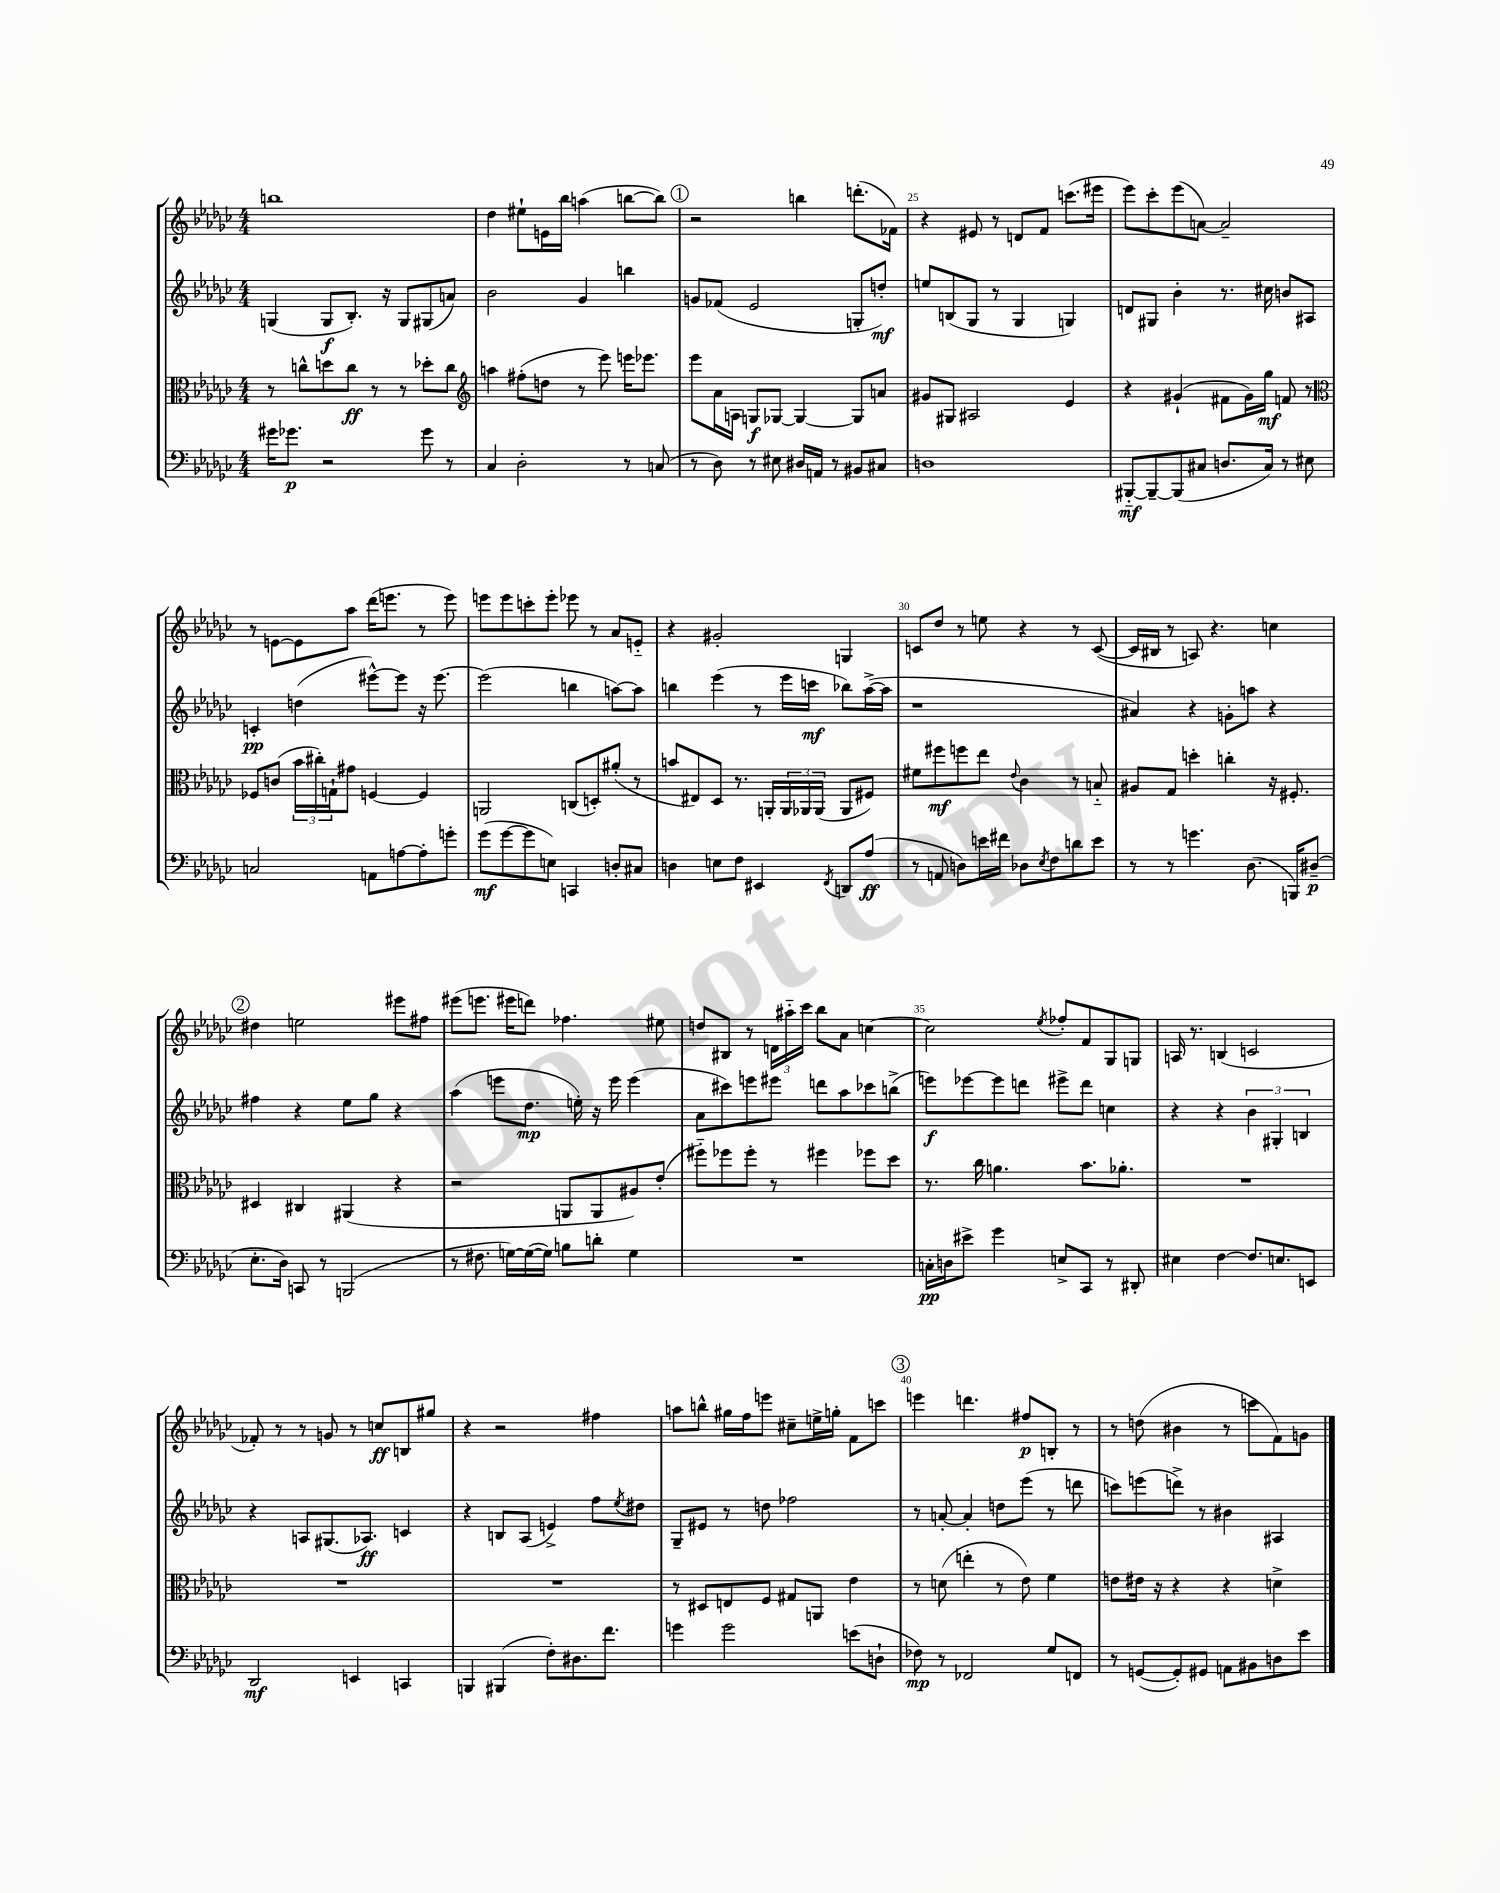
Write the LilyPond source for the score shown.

<<
\new StaffGroup <<
\new Staff = "s0" {
    \clef treble \key ges \major \numericTimeSignature \time 4/4
    b''1 |
    des''4 eis''8-! e'16 bes''16 a''4( b''8~ b''8) |
    \mark \markup { \circle "1" } r2 b''4 d'''8.-.( fes'16) |
    r4 eis'8 r8 d'8 f'8 c'''8.( eis'''16 |
    ees'''8) ces'''8-. ees'''8( a'8~) a'2-- |
    r8 e'8~ e'8 aes''8 des'''16( e'''8. r8 e'''8) |
    e'''8 e'''8 c'''8-. e'''8-. ees'''8 r8 aes'8 e'8-_ |
    r4 gis'2-. g4 |
    c'8 des''8 r8 e''8 r4 r8 c'8~( |
    c'16 bis16 r8 a8) r4. c''4 |
    \mark \markup { \circle "2" } dis''4 e''2 eis'''8 fis''8 |
    eis'''8( e'''8. eis'''16 d'''8) fes''4. eis''8 |
    d''8 bis8 r8 \tuplet 3/2 { d'16 ais''16-_ ces'''16 } bes''8 aes'8 c''4~ |
    c''2 \acciaccatura { ees''8 } fes''8-. f'8 ges8 g8 |
    a16 r8. b4( c'2 |
    fes'8-.) r8 r8 g'8 r8 c''8\ff b8 gis''8 |
    r4 r2 fis''4 |
    a''8 b''8-^ gis''16 f''16 e'''8 cis''8-- e''16-> g''16-. f'8 c'''8 |
    \mark \markup { \circle "3" } e'''4 d'''4. fis''8\p b8-. r8 |
    r8 d''8( bis'4 r8 c'''8 f'8) g'8 \bar "|." |
}
\new Staff = "s1" {
    \clef treble \key ges \major \numericTimeSignature \time 4/4
    g4( g8\f bes8.-.) r16 g8 gis8( a'8) |
    bes'2 ges'4 b''4 |
    \mark \markup { \circle "1" } g'8 fes'8( ees'2 g8-. d''8-.\mf) |
    e''8 b8( ges8 r8 ges4 g4) |
    d'8 gis8 bes'4-. r8. cis''16 b'8 ais8 |
    c'4-.\pp d''4( eis'''8~-^) eis'''8 r16 eis'''8.~ |
    eis'''2( b''4 a''8~) a''8 |
    b''4 ees'''4( r8 ees'''16 c'''16\mf bes''8) aes''16~->( aes''16 |
    r1 |
    ais'4) r4 g'8-. a''8 r4 |
    \mark \markup { \circle "2" } fis''4 r4 ees''8 ges''8 r4 |
    aes''4( e'''8 des''8.\mp e''16-.) r16 e'''16 e'''4( |
    aes'8 cis'''8) e'''8 eis'''8 d'''8 aes''8 ces'''8 b''8->( |
    e'''8\f) ees'''8~ ees'''8 d'''8 eis'''8-> d'''8 c''4 |
    r4 r4 \tuplet 3/2 { bes'4 gis4-. b4 } |
    r4 a8 gis8.( aes8.\ff) c'4 |
    r4 b8 aes8( e'4->) f''8 \acciaccatura { ees''8 } dis''8 |
    ges8-- eis'8 r8 d''8 fes''2 |
    \mark \markup { \circle "3" } r8 a'8~-. a'4-. d''8 ees'''8( r8 d'''8 |
    c'''8) e'''8( d'''8->) r8 bis'4 ais4 \bar "|." |
}
\new Staff = "s2" {
    \clef alto \key ges \major \numericTimeSignature \time 4/4
    r8 c''8-^ d''8 c''8\ff r8 r8 des''8-. c''8 |
    \clef treble a''4 fis''8-.( d''8 r8 ees'''8) e'''16 ees'''8. |
    \mark \markup { \circle "1" } ees'''8 aes'16 a16 g8\f ges8~ ges4~ ges8 a'8 |
    gis'8 gis8 ais2 ees'4 |
    r4 gis'4-!( fis'8 gis'16) ges''16\mf f'8 r8 |
    \clef alto fes8 c'8( \tuplet 3/2 { bes'16 cis''16-.) g16-! } gis'8 f4~ f4 |
    a,2 c8( d8-.) ais'8-.( r8 |
    b'8 eis8) des8 r8. a,16-. \tuplet 3/2 { a,16 aes,16 aes,16( } aes,8 fis8) |
    fis'8 fis''8\mf f''8 ees''8 \appoggiatura { ees'8 } ces'4 r8 b8-_ |
    ais8 ges8 d''4-. c''4-. r16 fis8.-. |
    \mark \markup { \circle "2" } dis4 cis4 ais,4( r4 |
    r2 a,8 a,8 ais8) ees'8-.( |
    fis''8-_) fes''8 fes''8-. r8 fis''4 fes''8 des''8 |
    r8. ces''16 a'4. bes'8. aes'8.-. |
    R1 |
    R1 |
    R1 |
    r8 dis8 e8 f8 gis8 a,8 ees'4 |
    \mark \markup { \circle "3" } r8 d'8( e''4-. r8 ees'8) f'4 |
    e'8 eis'16 r16 r4 r4 d'4-> \bar "|." |
}
\new Staff = "s3" {
    \clef bass \key ges \major \numericTimeSignature \time 4/4
    gis'16 ges'8.\p r2 ges'8 r8 |
    ces4 des2-. r8 c8( |
    \mark \markup { \circle "1" } r8 des8) r8 eis8 dis16 a,16 r8 bis,8 cis8 |
    d1 |
    bis,,8~-_\mf bis,,8~-- bis,,8( cis8 d8. cis16) r8 eis8 |
    c2 a,8 a8~ a8-. g'8-. |
    ges'8\mf( ges'8~ ges'8 e8) c,4 d8-. cis8 |
    d4 e8 f8 eis,4 \acciaccatura { f,8 } d,8 aes8\ff( |
    r8 a,8 d8) e'16 fis'16 des8 \acciaccatura { ees8 } f8 d'8 e'8 |
    r8 r8 g'4. des8.( b,,16) dis8--\p( |
    \mark \markup { \circle "2" } ees8.-. des16) c,8 r8 b,,2( |
    r8 fis8. g16~) g16~( g16) b8 d'8-. g4 |
    R1 |
    c16-.\pp d16 eis'8-> ges'4 e8-> ces,8 r8 dis,8-. |
    eis4 f4~ f8. e8. e,8 |
    des,2\mf e,4 c,4 |
    b,,4 bis,,4( f8-.) dis8. f'8. |
    g'4 g'2 e'8( d8-! |
    \mark \markup { \circle "3" } fes8\mp) r8 fes,2 ges8 f,8 |
    r8 g,8~( g,8-.) gis,8 a,8 bis,8 d8 ees'8 \bar "|." |
}
>>
>>
\layout { \context { \Score currentBarNumber = #22 \override BarNumber.break-visibility = ##(#f #t #t) barNumberVisibility = #(every-nth-bar-number-visible 5) } }
